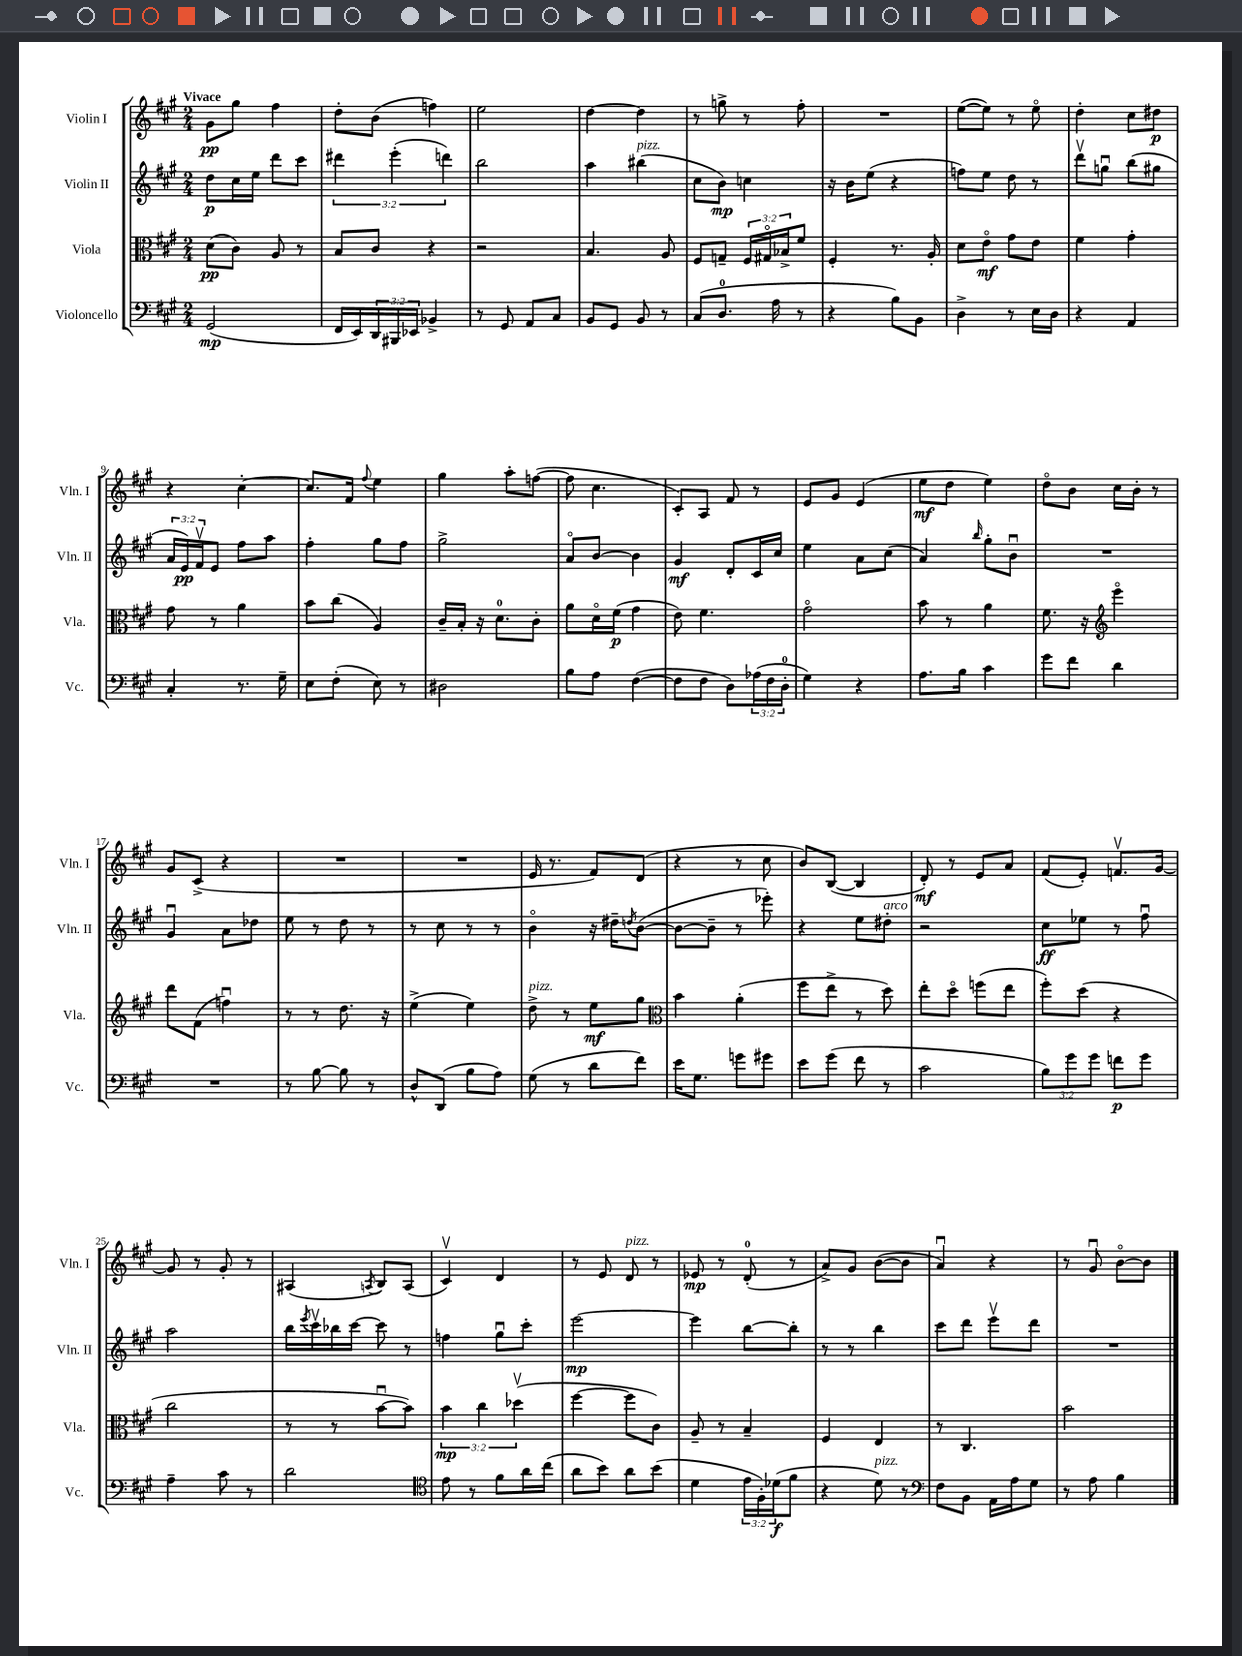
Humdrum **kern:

**kern	**kern	**kern	**kern
*staff4	*staff3	*staff2	*staff1
*clefF4	*clefC3	*clefG2	*clefG2
*k[f#c#g#]	*k[f#c#g#]	*k[f#c#g#]	*k[f#c#g#]
*M2/4	*M2/4	*M2/4	*M2/4
(2GG#	(8d	8dd	8g#
.	8c#)	16cc#	8gg#
.	.	16ee	.
.	8A	8ddd	4ff#
.	8r	8ccc#	.
=	=	=	=
16FF#	8B	6ddd#	8dd'
16EE)	.	.	.
24DD	8c#	.	(8b
24BBB#	.	(6eee'	.
24EE-	.	.	.
4BB-^	4r	.	4ff)
.	.	6ddd)	.
=	=	=	=
8r	2r	2bb	2ee
8GG#	.	.	.
8AA	.	.	.
8C#	.	.	.
=	=	=	=
8BB	4.B	4aa	[4dd
8GG#	.	.	.
8BB	.	(4bb#	4dd]
8r	8A	.	.
=	=	=	=
(8C#	8F#	8cc#	8r
8.D	8G~	8b)	8gg^
.	24F#	4cc	8r
.	24G#o	.	.
16A	.	.	.
.	24B-^	.	.
8r	8f#	.	8ff#'
=	=	=	=
4r	4F#'	16r	2r
.	.	16b	.
.	.	(8ee	.
8B)	8.r	4r	.
8BB	.	.	.
.	16A'	.	.
=	=	=	=
4D^	8d	8ff)	([8ee
.	8eo	8ee	8ee])
8r	8g#	8dd	8r
16E	8e	8r	8eeo
16D	.	.	.
=	=	=	=
4r	4f#	8dddv	4dd'
.	.	8ggu	.
4AA	4g#'	(8bb	8cc#
.	.	8gg#	8dd#
=	=	=	=
4C#'	8g#	24a	4r
.	.	24e)	.
.	.	24f#v	.
.	8r	8e	.
8.r	4a	8ff#	[4cc#'
.	.	8aa	.
16G#~	.	.	.
=	=	=	=
8E	8b	4ff#'	8.cc#]
(8F#'	(8cc#	.	.
.	.	.	16f#
.	.	.	8qqff#
8E)	4A)	8gg#	4ee
8r	.	8ff#	.
=	=	=	=
2D#	16c#~	2gg#^	4gg#
.	16B'	.	.
.	16r	.	.
.	8.d	.	.
.	.	.	8aa'
.	8c#'	.	([8ff
=	=	=	=
8B	8a	8ao	8ff]
8A	16do	[8b	4.cc#
.	(16f#	.	.
([4F#	4g#	4b]	.
=	=	=	=
8F#]	8e)	4g#	8c#')
8F#	4.f#	.	8A
8D)	.	8d'	8f#
(24A-	.	16c#	8r
24F#	.	.	.
.	.	16cc#	.
24D'	.	.	.
=	=	=	=
4G#)	2g#o	4ee	8e
.	.	.	8g#
4r	.	8a	(4e
.	.	(8cc#	.
=	=	=	=
8.A	8b	4a)	8ee
.	8r	.	8dd
16B	.	.	.
.	.	16qqbb	.
4c#	4a	8gg#'	4ee)
.	.	8bu	.
=	=	=	=
8g#	8.f#	2r	8ddo
8f#	.	.	8b
.	16r	.	.
*	*clefG2	*	*
4d	4eeeo	.	16cc#
.	.	.	16b'
.	.	.	8r
=	=	=	=
2r	8ddd	4g#u	8g#
.	(8f#	.	(8c#^
.	4ffu)	8a	4r
.	.	8dd-	.
=	=	=	=
8r	8r	8ee	2r
[8B	8r	8r	.
8B]	8.dd	8dd	.
8r	.	8r	.
.	16r	.	.
=	=	=	=
8D^^	(4ee^	8r	2r
(8DD	.	8cc#	.
8B	4ee)	8r	.
8A)	.	8r	.
=	=	=	=
(8G#	8dd^	4bo	16e
.	.	.	8.r
8r	8r	.	.
8d	8ee	16r	8f#)
.	.	16dd#~	.
.	.	8qdd	.
8f#)	8gg#	([8b	(8d
=	=	=	=
*	*clefC3	*	*
16e	4b	8b_	4r
8.G#	.	.	.
.	.	8b~]	.
8g	(4a'	8r	8r
8g#	.	8eee-')	8cc#
=	=	=	=
8e	8ff#	4r	8b)
(8g#	8ee^	.	([8B
8f#	8r	8ee	4B]
8r	8dd)	8dd#'	.
=	=	=	=
2c#	8ee'	2r	8d')
.	8ddo	.	8r
.	(8ff	.	8e
.	8ee	.	8a
=	=	=	=
12B)	8ff#')	8cc#	(8f#
12g#	.	.	.
.	(8dd	8ee-	8e')
12g#	.	.	.
8f	4r	8r	8.fv
8g#	.	8ff#u	.
.	.	.	[16g#
=	=	=	=
4A~	2cc#	2aa	8g#]
.	.	.	8r
8c#	.	.	8g#'
8r	.	.	8r
=	=	=	=
2d	8r	16bb	(4A#
.	.	8qeee	.
.	.	16ccc#v	.
.	8r	16bb-	.
.	.	[16ccc#	.
.	.	.	8qA
.	[8bu	8ccc#]	8B)
.	8b])	8r	(8A
=	=	=	=
*clefC4	*	*	*
8e	6b	4ff	4c#v)
8r	.	.	.
.	6cc#	.	.
8f#	.	8gg#u	4d
.	(6dd-v	.	.
16a	.	8ccc#'	.
(16cc#	.	.	.
=	=	=	=
8a	[4ff#	[2eee	8r
8b)	.	.	8e
8a	8ff#]	.	8d
(8b	8c#)	.	8r
=	=	=	=
4d	8A~	4eee]	8e-
.	8r	.	8r
24e	4B~	[8bb	(8d'
24F#')	.	.	.
(24d-	.	.	.
8f#	.	8bb']	8r
=	=	=	=
4r	4F#	8r	8a^)
.	.	8r	8g#
8d)	4E	4bb	([8b
8r	.	.	8b]
=	=	=	=
*clefF4	*	*	*
8F#	8r	8ccc#	4au)
8BB	4.C#	8ddd	.
16AA	.	8eeev	4r
16A	.	.	.
8G#	.	8ddd	.
=	=	=	=
8r	2b	2r	8r
8A	.	.	8g#u
4B	.	.	[8bo
.	.	.	8b]
==	==	==	==
*-	*-	*-	*-
